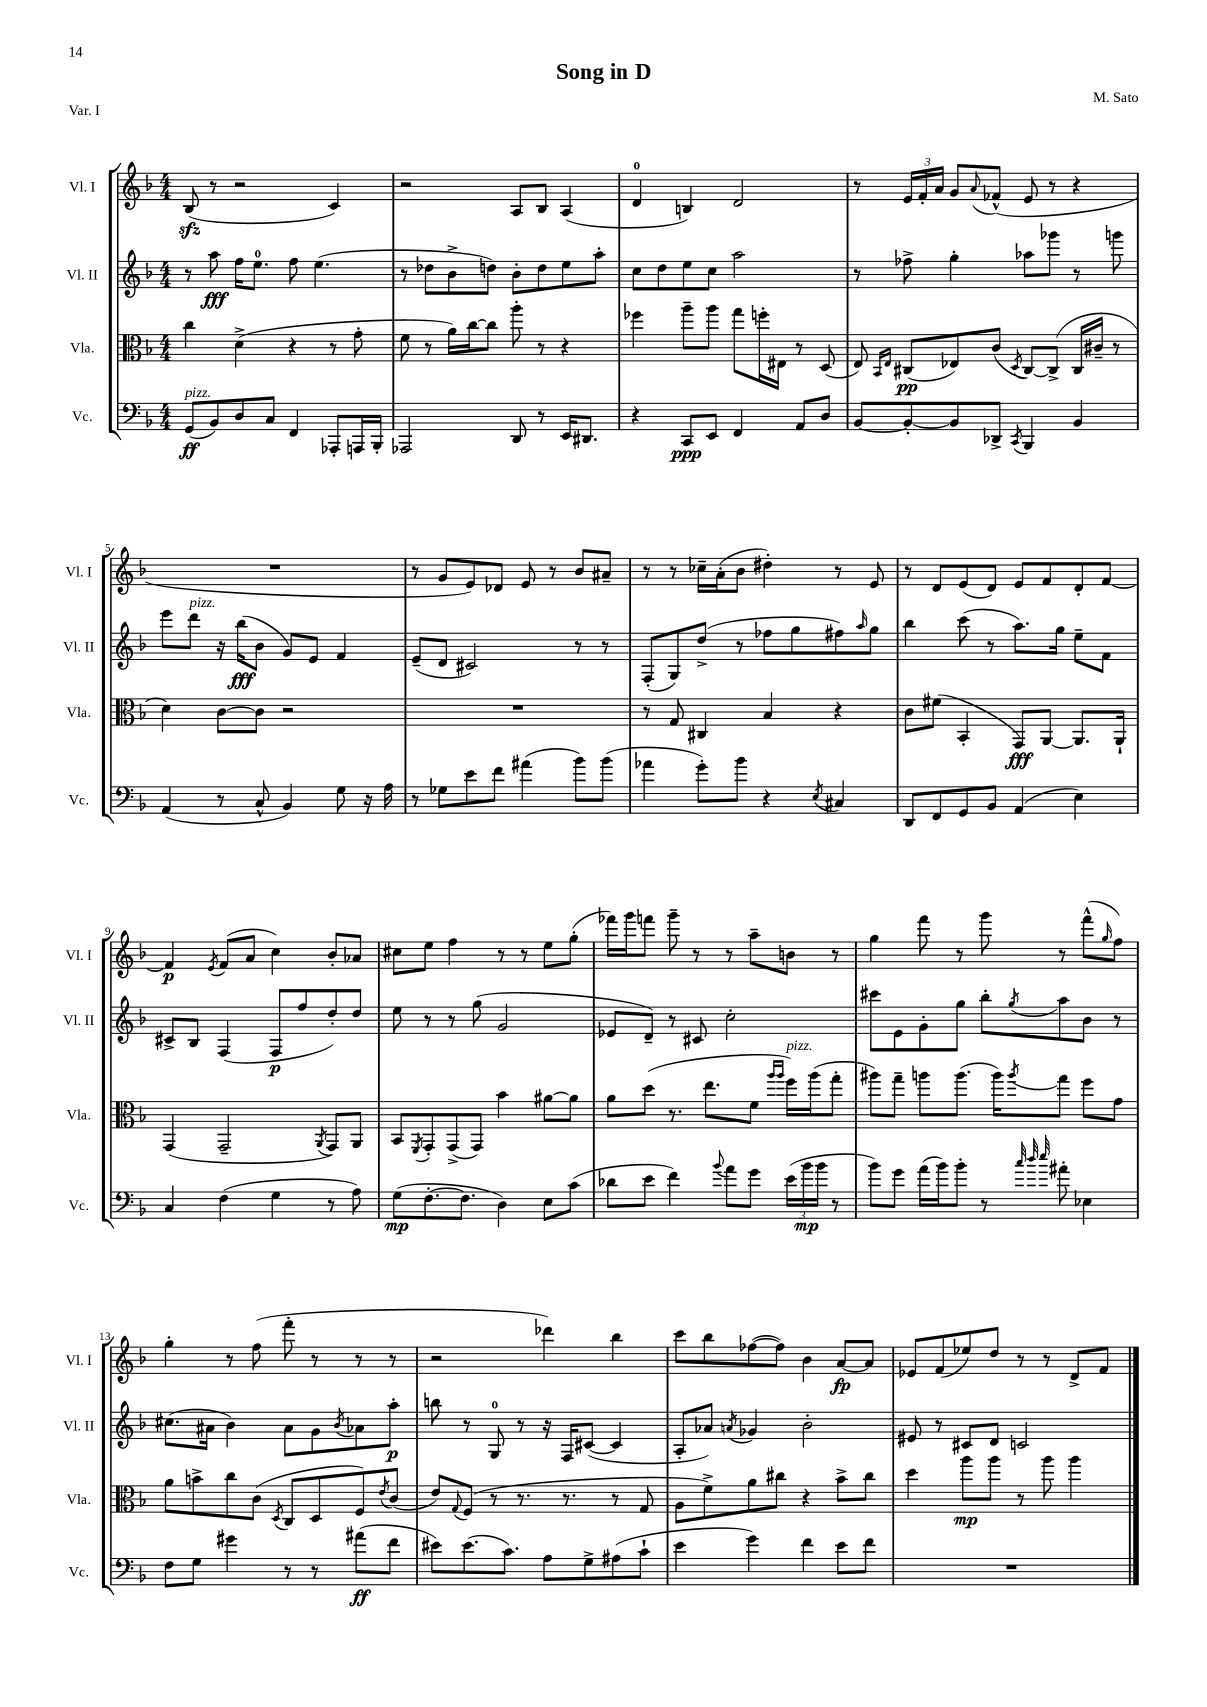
\header { title = "Song in D" composer = "M. Sato" piece = "Var. I" }
<<
\new StaffGroup <<
\new Staff = "s0" \with { instrumentName = "Vl. I" shortInstrumentName = "Vl. I" } {
    \clef treble \key f \major \numericTimeSignature \time 4/4
    bes8\sfz( r8 r2 c'4) |
    r2 a8 bes8 a4( |
    d'4-0 b4) d'2 |
    r8 \tuplet 3/2 { e'16 f'16-. a'16 } g'8 \appoggiatura { a'8 } fes'8-^( e'8 r8 r4 |
    R1 |
    r8 g'8 e'8) des'8 e'8 r8 bes'8 ais'8-- |
    r8 r8 ces''16-- a'16-.( bes'8 dis''4-.) r8 e'8 |
    r8 d'8 e'8( d'8) e'8 f'8 d'8-. f'8~ |
    f'4\p \acciaccatura { e'8 } f'8( a'8 c''4) bes'8-. aes'8 |
    cis''8 e''8 f''4 r8 r8 e''8 g''8-.( |
    fes'''16) g'''16 f'''8 g'''8-- r8 r8 a''8-- b'8 r8 |
    g''4 f'''8 r8 g'''8 r8 f'''8-^( \grace { g''16 } f''8) |
    g''4-. r8 f''8( f'''8-. r8 r8 r8 |
    r2 des'''4) bes''4 |
    c'''8 bes''8 fes''8~( fes''8) bes'4 a'8~\fp a'8 |
    ees'8 f'8( ees''8) d''8 r8 r8 d'8-> f'8 \bar "|." |
}
\new Staff = "s1" \with { instrumentName = "Vl. II" shortInstrumentName = "Vl. II" } {
    \clef treble \key f \major \numericTimeSignature \time 4/4
    r8 a''8\fff f''16 e''8.-0 f''8 e''4.( |
    r8 des''8 bes'8-> d''8) bes'8-. d''8 e''8 a''8-. |
    c''8 d''8 e''8 c''8 a''2 |
    r8 fes''8-> g''4-. aes''8 ges'''8 r8 g'''8 |
    e'''8 d'''8^\markup { \italic "pizz." } r16 bes''16\fff( bes'8 g'8) e'8 f'4 |
    e'8--( d'8 cis'2) r8 r8 |
    f8-.( g8) d''8->( r8 fes''8 g''8 fis''8) \grace { a''16 } g''8 |
    bes''4 c'''8( r8 a''8.) g''16 e''8-- f'8 |
    cis'8-> bes8 f4( f8\p f''8 d''8-.) d''8 |
    e''8 r8 r8 g''8( g'2 |
    ees'8 d'8--) r8 cis'8 c''2-. |
    cis'''8 e'8 g'8-. g''8 bes''8-. \acciaccatura { g''8 } a''8 bes'8 r8 |
    cis''8.( ais'16 bes'4) ais'8 g'8 \acciaccatura { bes'8 } aes'8 a''8-.\p |
    b''8 r8 g8-0 r8 r16 f16 cis'8~( cis'4 |
    a8-. aes'8) \acciaccatura { a'8 } ges'4 bes'2-. |
    eis'8 r8 cis'8 d'8 c'2 \bar "|." |
}
\new Staff = "s2" \with { instrumentName = "Vla." shortInstrumentName = "Vla." } {
    \clef alto \key f \major \numericTimeSignature \time 4/4
    c''4 d'4->( r4 r8 g'8-. |
    f'8 r8 a'16) c''16~ c''8 a''8-. r8 r4 |
    fes''4 a''8-- a''8 g''8 f''16-. eis16 r8 d8( |
    e8) \grace { bes,16 e16 } cis8\pp( ees8) c'8( \acciaccatura { d8 } cis8~) cis8->( cis16 cis'16-- r8 |
    d'4) c'8~ c'8 r2 |
    R1 |
    r8 g8 cis4 bes4 r4 |
    c'8 fis'8( bes,4-. g,8\fff) a,8~ a,8. a,16-! |
    g,4( g,2-- \acciaccatura { a,8 } g,8) a,8 |
    bes,8 \acciaccatura { f,8 } g,8-. g,8->( g,8) bes'4 ais'8~ ais'8 |
    a'8 d''8( r8. e''8. f'8 \grace { a''16 a''16 } f''16^\markup { \italic "pizz." }) a''16( g''8-. |
    ais''8) g''8-- a''8 a''8.( a''16) \acciaccatura { a''8 } g''8 f''8 g'8 |
    a'8 b'8-> c''8 c'8( \acciaccatura { d8 } c8 d8 f8) \acciaccatura { e'8 } c'8( |
    e'8) \appoggiatura { g8 } f8( r8 r8. r8. r8 g8 |
    a8 f'8->) a'8 cis''8 r4 bes'8-> cis''8 |
    d''4 a''8\mp a''8 r8 a''8 a''4 \bar "|." |
}
\new Staff = "s3" \with { instrumentName = "Vc." shortInstrumentName = "Vc." } {
    \clef bass \key f \major \numericTimeSignature \time 4/4
    g,8\ff^\markup { \italic "pizz." }( bes,8) d8 c8 f,4 aes,,8-. a,,16 bes,,16-. |
    aes,,2 d,8 r8 e,16 dis,8. |
    r4 c,8\ppp e,8 f,4 a,8 d8 |
    bes,8~ bes,8~-. bes,8 des,8-> \acciaccatura { c,8 } bes,,4 bes,4 |
    a,4( r8 c8-^ bes,4) g8 r16 a16 |
    r8 ges8 e'8 f'8 ais'4( bes'8) bes'8( |
    aes'4 g'8-.) bes'8 r4 \acciaccatura { e8 } cis4 |
    d,8 f,8 g,8 bes,8 a,4( e4) |
    c4 f4( g4 r8 a8) |
    g8\mp( f8.~-. f8. d4) e8 c'8( |
    des'8 e'8 f'4) \appoggiatura { bes'8 } a'8 g'8 \tuplet 3/2 { e'16( bes'16\mp bes'16 } r8 |
    bes'8) g'8 a'16( bes'16) bes'8-. r8 \grace { c''32 d''32 e''32 } ais'8-. ees4 |
    f8 g8 gis'4 r8 r8 ais'8\ff( f'8 |
    eis'8) eis'8.( c'8.) a8 g8-> ais8( c'8-! |
    e'4 g'4) f'4 e'8 f'8 |
    R1 \bar "|." |
}
>>
>>
